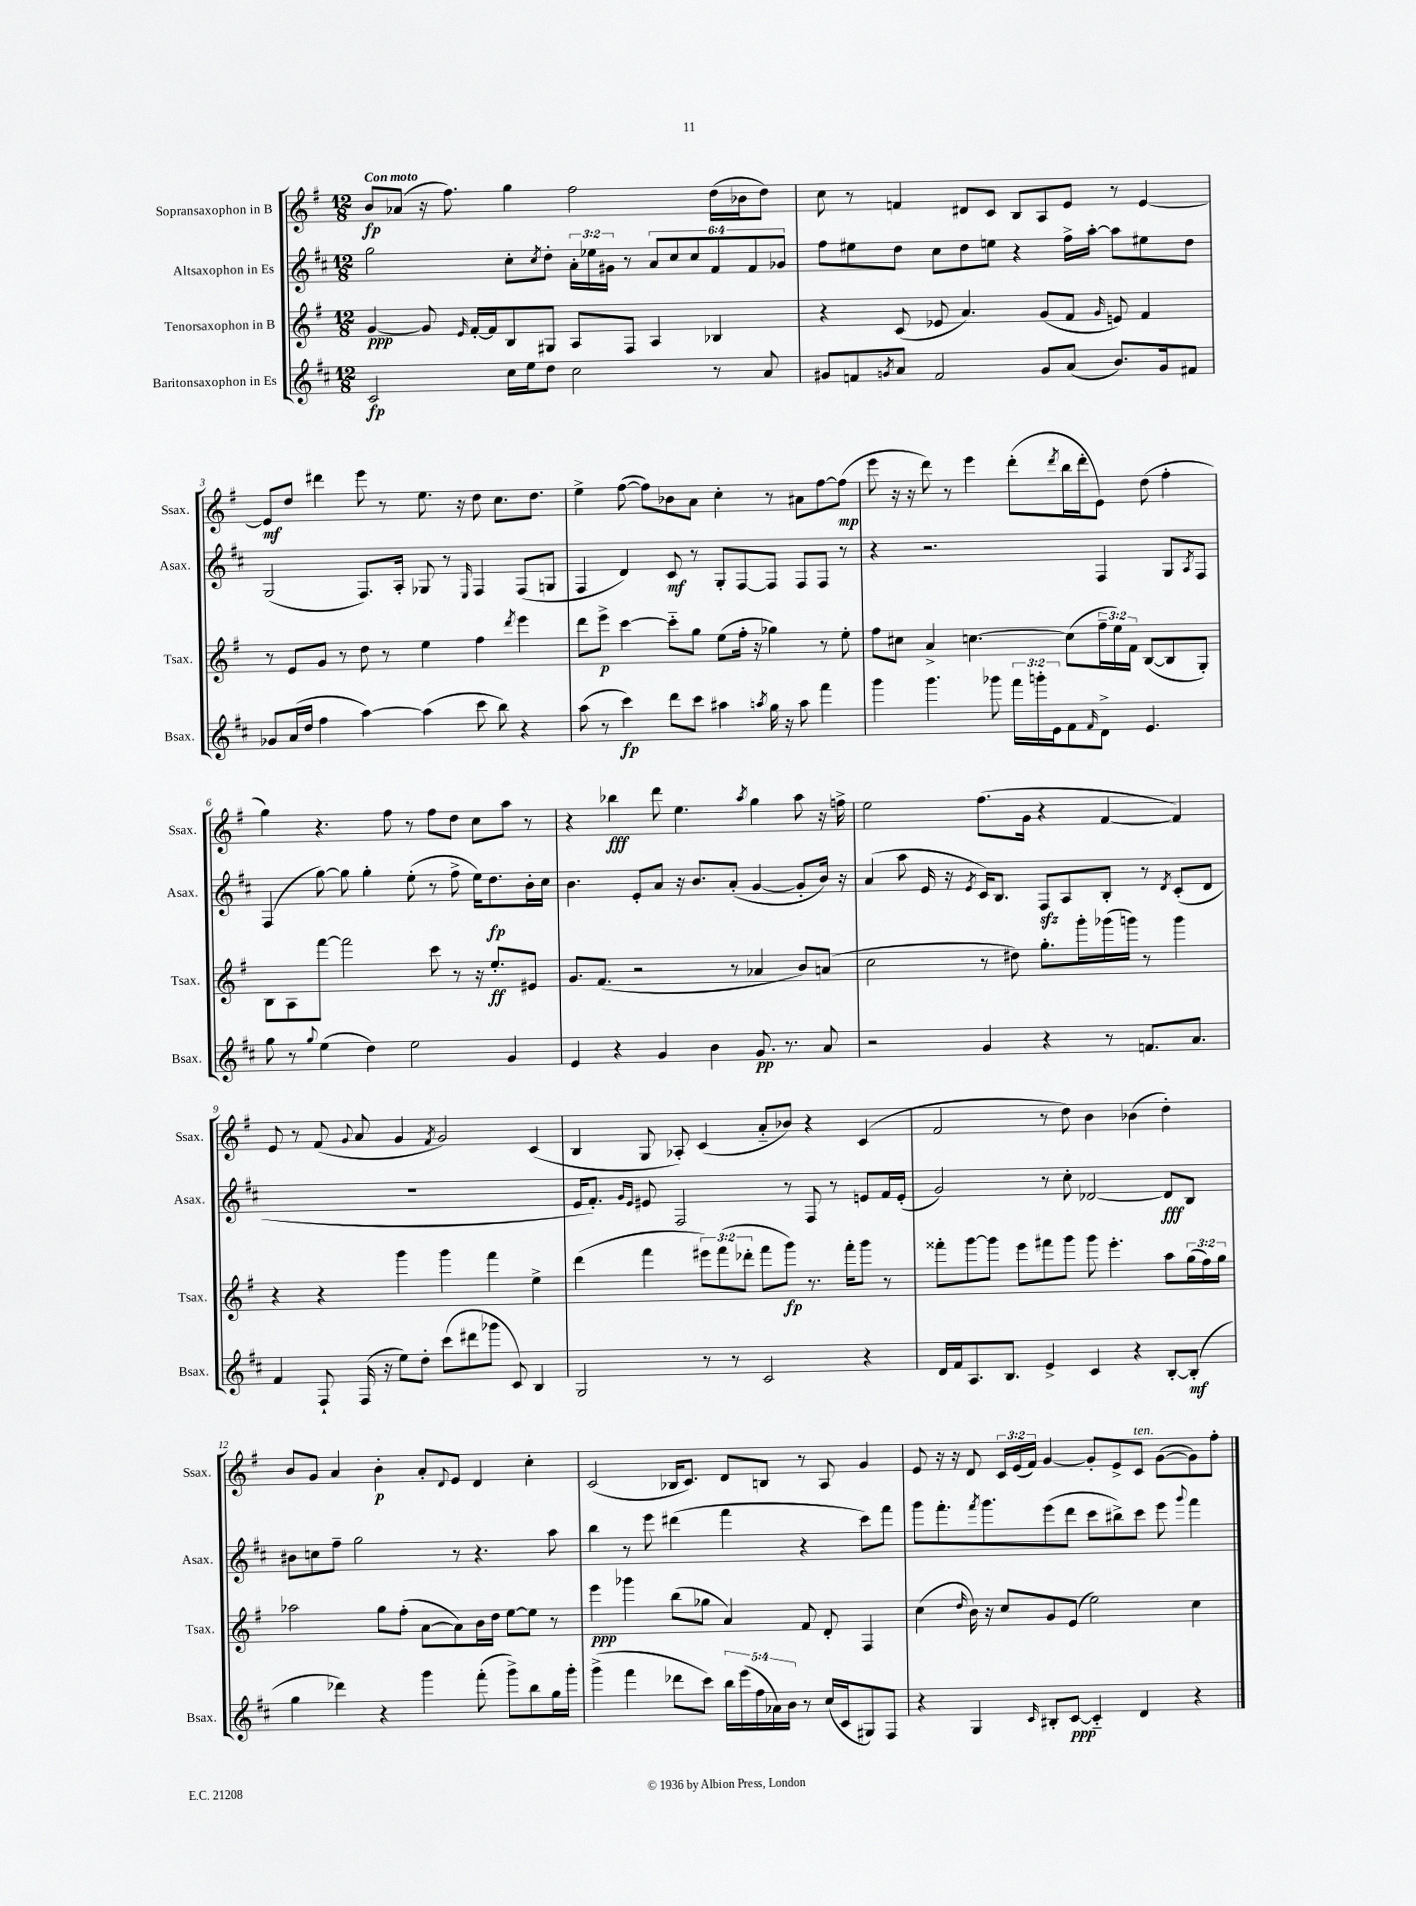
<<
\new StaffGroup <<
\new Staff = "s0" \with { instrumentName = "Sopransaxophon in B" shortInstrumentName = "Ssax." } {
    \clef treble \key g \major \numericTimeSignature \time 12/8 \override Staff.TupletNumber.text = #tuplet-number::calc-fraction-text \tempo "Con moto"
    b'8\fp aes'8( r16 fis''8.) g''4 fis''2 d''16( bes'16 d''8) |
    c''8 r8 f'4 dis'8 c'8 b8 a8 e'8 r8 e'4~ |
    e'8\mf d''8 dis'''4 e'''8 r8 e''8. r16 d''8 c''8. d''8. |
    e''4-> fis''8~( fis''8) bes'8 a'8 c''4-. r8 ais'8 fis''8~ fis''8\mp( |
    e'''8 r16 r16 d'''8) r8 e'''4 d'''8-.( \acciaccatura { d'''8 } b''16 d'''16-. e'8) d''8( fis''4-. |
    g''4) r4. fis''8 r8 fis''8 d''8 c''8 a''8 r8 |
    r4 bes''4\fff d'''8 e''4. \acciaccatura { a''8 } g''4 a''8 r16 f''16-> |
    e''2 fis''8.( g'16 r4 fis'4~ fis'4) |
    e'8 r8 fis'8( \appoggiatura { g'8 } a'8 g'4 \acciaccatura { fis'8 } g'2) c'4( |
    b4 g8 aes8-.) c'4( a'8-_ bes'8) r4 c'4( |
    fis'2 r8 d''8) b'4 bes'4( d''4-.) |
    b'8 g'8 a'4 b'4-.\p a'8-. \appoggiatura { d'8 } e'8 d'4 c''4-. |
    c'2( bes16 c'8.) d'8 b8 r8 a8 g'4 |
    e'8 r16 r16 d'8 \tuplet 3/2 { c'16 e'16( fis'16) } g'4~ g'8-. e'8-> c'8^\markup { \italic "ten." } g'8~( g'8) fis''8-. \bar "|." |
}
\new Staff = "s1" \with { instrumentName = "Altsaxophon in Es" shortInstrumentName = "Asax." } {
    \clef treble \key d \major \numericTimeSignature \time 12/8 \override Staff.TupletNumber.text = #tuplet-number::calc-fraction-text
    g''2 cis''8-. \acciaccatura { cis''8 } d''8-. \tuplet 3/2 { a'16-. ees''16 gis'16 } r8 \tuplet 6/4 { a'8 cis''8 cis''8 fis'8 fis'8 ges'8 } |
    fis''8 eis''8 d''8 cis''8 d''8 e''8 r4 fis''16-> a''16~-. a''8 eis''8 d''8 |
    g2( fis8.) a16-. ges8 r8 \grace { e16 } fis4 fis8( g8 |
    fis4 d'4) cis'8\mf r8 g8-. fis8~ fis8 fis8 fis8 r8 |
    r4 r2. fis4 g8 \acciaccatura { a8 } fis8 |
    fis4( g''8~) g''8 g''4-. e''8-.( r8 fis''8-> e''16) d''8.\fp b'16-. cis''16 |
    b'4. e'8-. a'8 r16 b'8. a'8-.( g'4~ g'8-. b'16) r16 |
    a'4( a''8 e'16 r16 \acciaccatura { e'8 } cis'16) b8. fis8\sfz a8 b8-. r8 \acciaccatura { d'8 } cis'8-.( d'8 |
    R1. |
    e'16 fis'8.-.) \grace { g'16 e'16 } eis'8 fis2 r8 fis8 r8 e'8 fis'16 e'16-.( |
    g'2) r8 cis''8-. des'2~ des'8\fff b8 |
    bis'8 c''8 fis''8-- g''2 r8 r4. a''8 |
    b''4 r8 e'''8 dis'''4( fis'''4 r4 cis'''8) fis'''8 |
    g'''8 fis'''8.-. \acciaccatura { fis'''8 } g'''8. e'''8( d'''8 cis'''8 bis''8->) cis'''8 e'''8 \appoggiatura { g'''8 } fis'''4 \bar "|." |
}
\new Staff = "s2" \with { instrumentName = "Tenorsaxophon in B" shortInstrumentName = "Tsax." } {
    \clef treble \key g \major \numericTimeSignature \time 12/8 \override Staff.TupletNumber.text = #tuplet-number::calc-fraction-text
    g'4~\ppp g'8 \grace { e'16 } fis'16~-. fis'16 b8 gis8 a8 fis8 a4 bes4 |
    r4 c'8( ees'8 a'4.) g'8( fis'8 \grace { g'16 } e'8) fis'4 |
    r8 e'8 g'8 r8 d''8 r8 e''4 fis''4 \acciaccatura { d'''8 } e'''4 |
    d'''8 e'''8->\p c'''4~ c'''8-_ g''8 e''8( fis''16-. r16 ges''4) r8 e''8-. |
    fis''8 cis''8 a'4-> c''4.~ c''8( \tuplet 3/2 { fis''16-- e''16) fis'16 } b8~( b8 g8-.) |
    b8 a8 fis'''8~ fis'''2 c'''8 r8 r16 e''8.-.\ff eis'8 |
    g'8. fis'8.( r2 r8 aes'4 b'8) a'8( |
    c''2 r8 dis''8) g''8.-. g'''16-. ges'''16( g'''16) r8 g'''4 |
    r4 r4 g'''4 g'''4 fis'''4 e''4-> |
    d'''4( fis'''4 \tuplet 3/2 { eis'''8) fis'''8( des'''8-. } fis'''8 g'''8\fp) r8. fis'''16-. g'''8 r8 |
    fisis'''8-. g'''8~ g'''8 e'''8 fis'''8 g'''8 g'''8 e'''4.-. a''8 \tuplet 3/2 { g''16( fis''16) g''16 } |
    aes''2 g''8 fis''8-.( a'8~ a'8) b'16 d''16 e''8~ e''8 r8 |
    e'''4\ppp ges'''4 b''8( ges''8 a'4) fis'8 d'8-. fis4 |
    c''4( \grace { d''16 } b'16) r16 c''8 g'8 e'8( e''2) c''4 \bar "|." |
}
\new Staff = "s3" \with { instrumentName = "Baritonsaxophon in Es" shortInstrumentName = "Bsax." } {
    \clef treble \key d \major \numericTimeSignature \time 12/8 \override Staff.TupletNumber.text = #tuplet-number::calc-fraction-text
    cis'2\fp cis''16 e''16 d''8 cis''2 r8 a'8 |
    gis'8 f'8 \acciaccatura { g'8 } a'8 f'2 g'8 a'8( b'8.) g'16 fis'8 |
    ges'8 a'16( d''16 fis''4 a''4~) a''4( cis'''8 b''8) r4 |
    a''8( r8 cis'''4\fp) d'''8 cis'''8 ais''4 \acciaccatura { a''8 } g''16 r16 a''8 fis'''4 |
    g'''4 g'''4. ges'''8 \tuplet 3/2 { fis'''16 g'''16-. e'16 } fis'8 \grace { fis'16 } d'8-> e'4. |
    g''8 r8 \appoggiatura { g''8 } e''4( d''4) e''2 g'4 |
    e'4 r4 g'4 b'4 g'8.\pp r8. a'8 |
    r2 g'4 r4 r8 f'8. a'8. |
    fis'4 fis8-! fis16( r16 e''8) d''8-. cis'''8( dis'''8 ges'''8 cis'8) b4 |
    g2 r8 r8 cis'2 r4 |
    d'16 fis'16 a8. b8. e'4-> cis'4 r4 b8~-. b8-.\mf( |
    g''4 des'''4) r4 g'''4 fis'''8-.( g'''8->) b''8 g''16 g'''16-. |
    g'''4->( fis'''4 des'''8 cis'''8) \tuplet 5/4 { b''16 e'''16( fis''16 aes'16) b'16 } r8 cis''16( cis'16 gis8) fis8 |
    r4 g4 \grace { cis'16 } bis8-. cis'8~\ppp cis'4-_ d'4 r4 \bar "|." |
}
>>
>>
